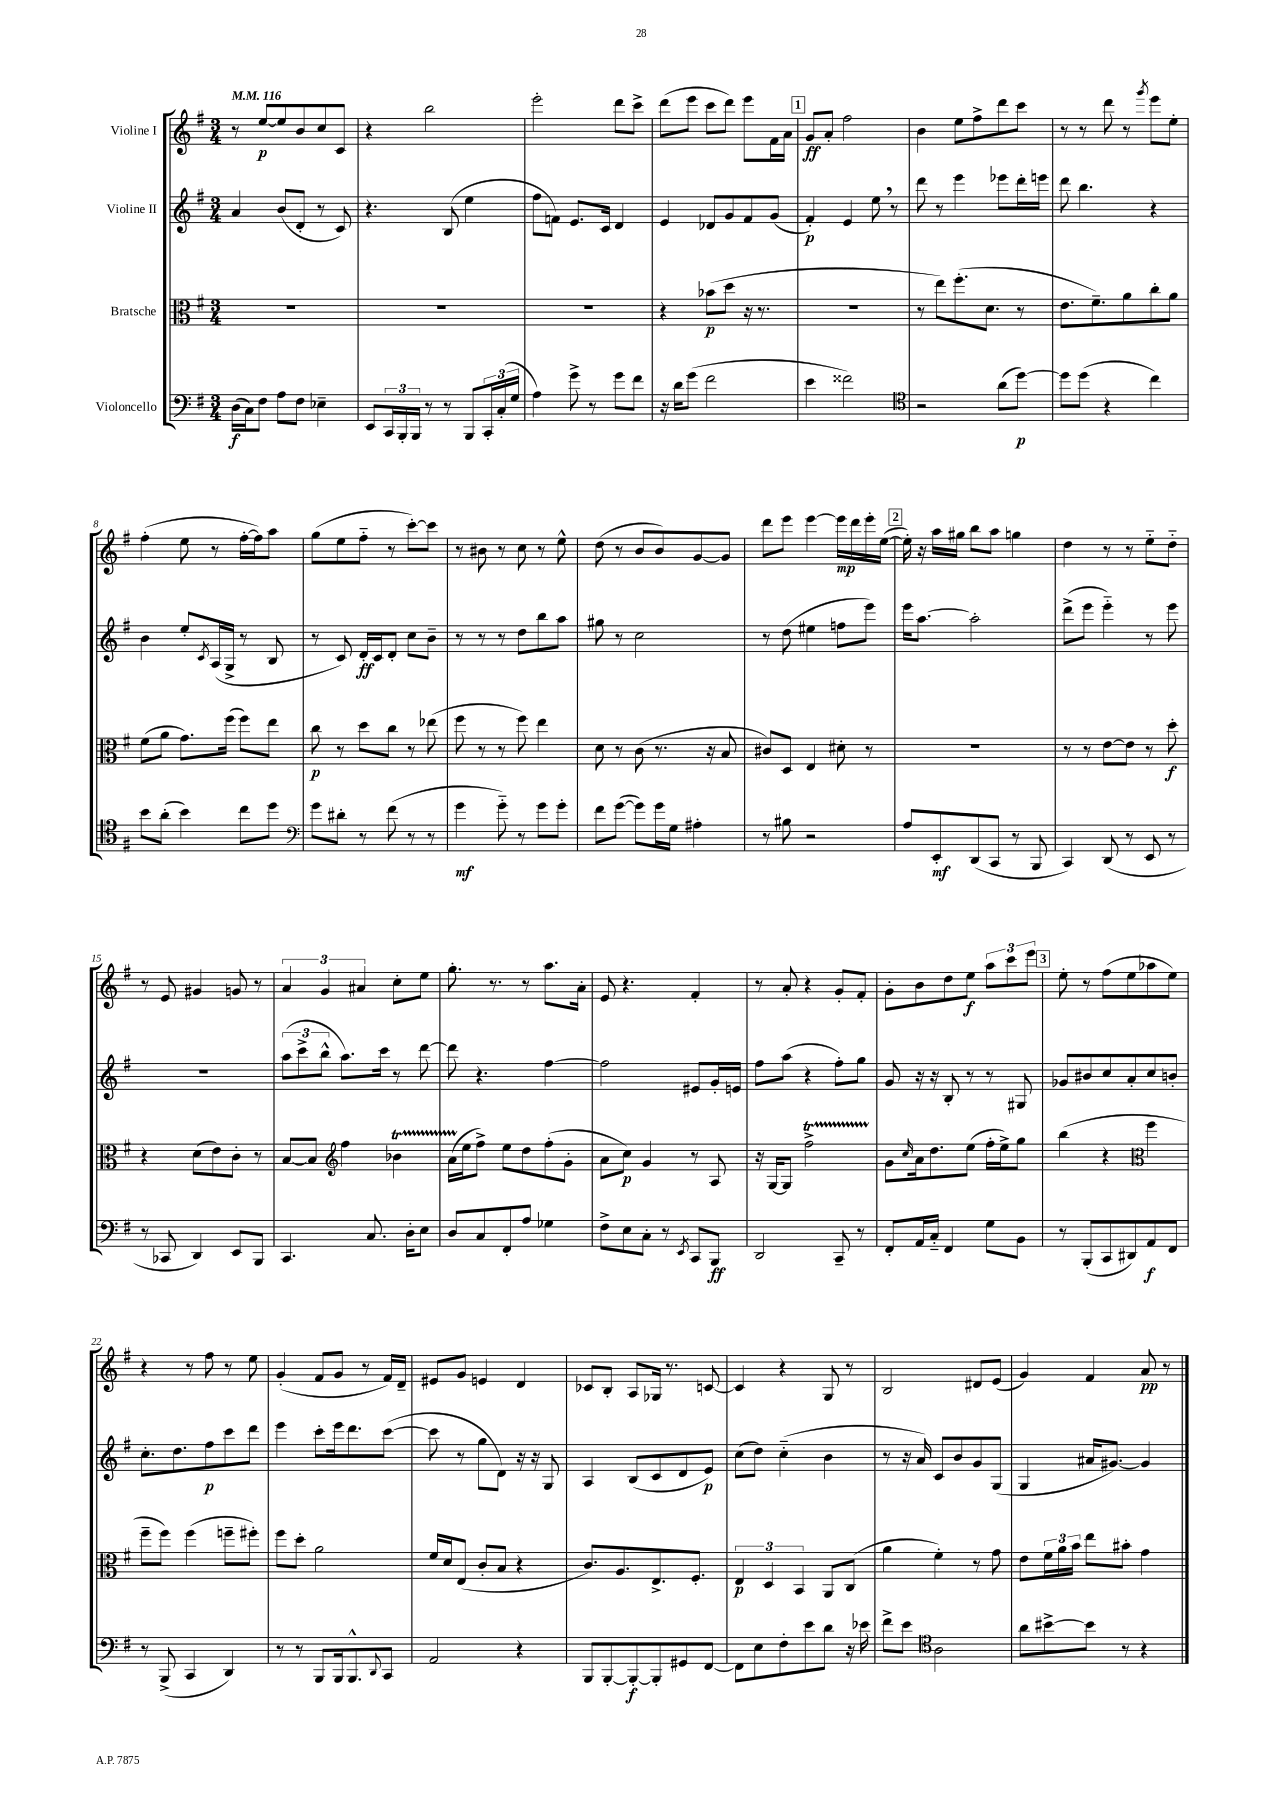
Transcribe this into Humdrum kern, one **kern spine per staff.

**kern	**dynam	**kern	**dynam	**kern	**dynam	**kern	**dynam
*part4	*part4	*part3	*part3	*part2	*part2	*part1	*part1
*staff4	*staff4	*staff3	*staff3	*staff2	*staff2	*staff1	*staff1
*I"Violoncello	*	*I"Bratsche	*	*I"Violine II	*	*I"Violine I	*
*clefF4	*	*clefC3	*	*clefG2	*	*clefG2	*
*k[f#]	*	*k[f#]	*	*k[f#]	*	*k[f#]	*
*M3/4	*	*M3/4	*	*M3/4	*	*M3/4	*
*MM116	*	*MM116	*	*MM116	*	*MM116	*
=1	=1	=1	=1	=1	=1	=1	=1
(16D\LL	f	2.r	.	4a/	.	8r	.
16C\J)	.	.	.	.	.	.	.
8F#\J	.	.	.	.	.	[8ee/L	p
8A\L	.	.	.	(8b/L	.	8ee/]	.
8F#\J	.	.	.	8d'/J	.	8b/	.
4E-X~\	.	.	.	8r	.	8cc/	.
.	.	.	.	8c/)	.	8c/J	.
=2	=2	=2	=2	=2	=2	=2	=2
8EE/L	.	2.r	.	4.r	.	4r	.
24CC/L	.	.	.	.	.	.	.
24BBB'/	.	.	.	.	.	.	.
24BBB/JJ	.	.	.	.	.	.	.
8r	.	.	.	.	.	2bb\	.
8r	.	.	.	(8B/	.	.	.
8BBB/L	.	.	.	4ee\	.	.	.
24CC'/L	.	.	.	.	.	.	.
(24C'/	.	.	.	.	.	.	.
24G/JJ	.	.	.	.	.	.	.
=3	=3	=3	=3	=3	=3	=3	=3
4A\)	.	2.r	.	8ff#\L	.	2eee'\	.
.	.	.	.	8fn\J)	.	.	.
8g^\	.	.	.	8.e/L	.	.	.
8r	.	.	.	.	.	.	.
.	.	.	.	16c/Jk	.	.	.
8g\L	.	.	.	4d/	.	8ddd\L	.
8f#\J	.	.	.	.	.	8ccc^\J	.
=4	=4	=4	=4	=4	=4	=4	=4
16r	.	4r	.	4e/	.	(8ddd\L	.
16d\KL	.	.	.	.	.	.	.
(8g\J	.	.	.	.	.	8eee\J	.
2f#\	.	(8b-X\L	p	8d-X/L	.	8ccc\L	.
.	.	8dd\J	.	8g/	.	8ddd\J)	.
.	.	16r	.	8f#/	.	8eee\L	.
.	.	8.r	.	.	.	.	.
.	.	.	.	(8g/J	.	16f#\L	.
.	.	.	.	.	.	16a\JJ	.
!!LO:REH:place=s1:t=1
=5	=5	=5	=5	=5	=5	=5	=5
4e\	.	2.r	.	4f#'/)	p	8g/L	ff
.	.	.	.	.	.	8a'/J	.
2f##X\)	.	.	.	4e/	.	2ff#\	.
.	.	.	.	8ee,\	.	.	.
.	.	.	.	8r	.	.	.
=6	=6	=6	=6	=6	=6	=6	=6
*clefC4	*	*	*	*	*	*	*
2r	.	8r	.	8ddd\	.	4b\	.
.	.	8ee\L)	.	8r	.	.	.
.	.	(8.ff#'\	.	4eee\	.	8ee\L	.
.	.	.	.	.	.	8ff#^\	.
.	.	8.d\J	.	.	.	.	.
(8a\L	.	.	.	8eee-X\L	.	8ddd\	.
[8dd\J)	p	8r	.	16ddd'\L	.	8ccc\J	.
.	.	.	.	16eeen\JJ	.	.	.
=7	=7	=7	=7	=7	=7	=7	=7
8dd\L]	.	8.e\L	.	8ddd\	.	8r	.
(8dd\J	.	.	.	4.bb\	.	8r	.
.	.	8.f#~\)	.	.	.	.	.
4r	.	.	.	.	.	8ddd\	.
.	.	8a\	.	.	.	8r	.
.	.	.	.	.	.	8qggg/	.
4cc\)	.	8cc'\	.	4r	.	8eee\L	.
.	.	8a\J	.	.	.	8ee'\J	.
!!LO:LB:g=z
=8	=8	=8	=8	=8	=8	=8	=8
8b\L	.	(8f#\L	.	4b\	.	(4ff#'\	.
(8a'\J	.	8a\J	.	.	.	.	.
4b\)	.	8.g\L)	.	8ee'/L	.	8ee\	.
.	.	.	.	8qc/	.	.	.
.	.	.	.	(16A/L	.	8r	.
.	.	(16ff#\Jk	.	16G^/JJ	.	.	.
8cc\L	.	8ff#\L)	.	8r	.	[16ff#'\LL	.
.	.	.	.	.	.	16ff#\J])	.
8dd\J	.	8ee\J	.	8B/	.	8aa\J	.
=9	=9	=9	=9	=9	=9	=9	=9
*clefF4	*	*	*	*	*	*	*
8g\L	.	8cc\	p	8r	.	(8gg\L	.
8d#X'\J	.	8r	.	8c/)	.	8ee\	.
8r	.	8dd\L	.	16d'/LL	ff	8ff#\J	.
.	.	.	.	16c/J	.	.	.
(8f#\	.	8cc\J	.	8d'/J	.	8r	.
8r	.	8r	.	8cc\L	.	[8ccc'\L)	.
8r	.	(8ee-X\	.	8b~\J	.	8ccc\J]	.
=10	=10	=10	=10	=10	=10	=10	=10
4g\	mf	8ff#\	.	8r	.	8r	.
.	.	8r	.	8r	.	8b#X\	.
8g\)	.	8r	.	8r	.	8r	.
8r	.	8ff#\)	.	8dd\L	.	8cc\	.
8g\L	.	4ee\	.	8bb\	.	8r	.
8g'\J	.	.	.	8aa\J	.	8ee^^\	.
=11	=11	=11	=11	=11	=11	=11	=11
8f#\L	.	8d\	.	8gg#X\	.	(8dd\	.
([8g\J	.	8r	.	8r	.	8r	.
8g\L])	.	(8c\	.	2cc\	.	8b/L	.
16g\L	.	8.r	.	.	.	8b/)	.
16G\JJ	.	.	.	.	.	.	.
4A#X'\	.	.	.	.	.	[8g/	.
.	.	16r	.	.	.	.	.
.	.	8B/	.	.	.	8g/J]	.
=12	=12	=12	=12	=12	=12	=12	=12
8r	.	8c#X/L)	.	8r	.	8ddd\L	.
8B#X\	.	8D/J	.	(8dd\	.	8eee\J	.
2r	.	4E/	.	4ee#X\	.	[4eee\	.
.	.	8d#X'\	.	8ffn\L	.	16eee\LL]	mp
.	.	.	.	.	.	16ddd\	.
.	.	8r	.	8eee\J)	.	16eee'\	.
.	.	.	.	.	.	([16ee\JJ	.
!!LO:REH:place=s1:t=2
=13	=13	=13	=13	=13	=13	=13	=13
8A/L	.	2.r	.	16eee\KL	.	16ee'\])	.
.	.	.	.	[8.aa\J	.	16r	.
8EE'/	mf	.	.	.	.	16aa\LL	.
.	.	.	.	.	.	16gg#X\JJ	.
(8DD/	.	.	.	2aa'\]	.	8bb\L	.
8CC/J	.	.	.	.	.	8aa\J	.
8r	.	.	.	.	.	4ggn\	.
8BBB/	.	.	.	.	.	.	.
=14	=14	=14	=14	=14	=14	=14	=14
4CC/)	.	8r	.	(8ddd^\L	.	4dd\	.
.	.	8r	.	8eee\J	.	.	.
(8DD/	.	[8e\L	.	4eee\)	.	8r	.
8r	.	8e\J]	.	.	.	8r	.
8EE/	.	8r	.	8r	.	8ee\L	.
8r	.	8dd'\	f	8eee\	.	8dd\J	.
!!LO:LB:g=z
=15	=15	=15	=15	=15	=15	=15	=15
8r	.	4r	.	2.r	.	8r	.
8CC-X/	.	.	.	.	.	8e/	.
4DD/)	.	(8d\L	.	.	.	4g#X/	.
.	.	8e\)	.	.	.	.	.
8EE/L	.	8c'\J	.	.	.	8gn/	.
8BBB/J	.	8r	.	.	.	8r	.
=16	=16	=16	=16	=16	=16	=16	=16
4.CC/	.	[8B/L	.	(12aa\L	.	6a/	.
.	.	.	.	12ccc^\	.	.	.
.	.	8B/J]	.	.	.	.	.
.	.	.	.	12bb^^\J	.	6g/	.
*	*	*clefG2	*	*	*	*	*
.	.	4ff#\	.	8.aa\L)	.	.	.
.	.	.	.	.	.	6a#X/	.
8.C/	.	.	.	.	.	.	.
.	.	.	.	16ccc\Jk	.	.	.
.	.	4b-XT\	.	8r	.	8cc'\L	.
16D'\KL	.	.	.	.	.	.	.
8E\J	.	.	.	[8ddd\	.	8ee\J	.
=17	=17	=17	=17	=17	=17	=17	=17
8D/L	.	(16aTTT\LL	.	8ddd\]	.	8.gg'\	.
.	.	16ee\J	.	.	.	.	.
8C/	.	8ff#^\J)	.	4.r	.	.	.
.	.	.	.	.	.	8.r	.
8FF#'/	.	8ee\L	.	.	.	.	.
8A/J	.	8dd\	.	.	.	8r	.
4G-X\	.	(8ff#'\	.	[4ff#\	.	8.aa\L	.
.	.	8g'\J	.	.	.	.	.
.	.	.	.	.	.	16a'\Jk	.
=18	=18	=18	=18	=18	=18	=18	=18
8F#^\L	.	8a\L	.	2ff#\]	.	8e/	.
8E\	.	8cc\J)	p	.	.	4.r	.
8C'\J	.	4g/	.	.	.	.	.
8r	.	.	.	.	.	.	.
8qEE/	.	.	.	.	.	.	.
8CC/L	.	8r	.	8e#X/L	.	4f#'/	.
8BBB/J	ff	8A/	.	16g'/L	.	.	.
.	.	.	.	16en/JJ	.	.	.
=19	=19	=19	=19	=19	=19	=19	=19
2DD/	.	16r	.	8ff#\L	.	8r	.
.	.	[16G/KL	.	.	.	.	.
.	.	8G/J]	.	(8aa\J	.	8a'/	.
.	.	2ff#t^\	.	4r	.	4r	.
8CC~/	.	.	.	8ff#'\L)	.	8g'/L	.
8r	.	.	.	8gg\J	.	8f#'/J	.
=20	=20	=20	=20	=20	=20	=20	=20
8FF#'/L	.	8g\L	.	8g/	.	8g'\L	.
.	.	16qqcc/	.	.	.	.	.
16AA/L	.	16a\k	.	16r	.	8b\	.
16C/JJ	.	8.dd\	.	16r	.	.	.
4FF#/	.	.	.	8B'/	.	8dd\	.
.	.	(8ee\J	.	8r	.	8ee\J	f
8G\L	.	16ff#'\LL	.	8r	.	12aa\L	.
.	.	16ee^\J)	.	.	.	.	.
.	.	.	.	.	.	12ccc\	.
8BB\J	.	8gg\J	.	8G#X/	.	.	.
.	.	.	.	.	.	12eee\J	.
!!LO:REH:place=s1:t=3
=21	=21	=21	=21	=21	=21	=21	=21
8r	.	(4bb\	.	8g-X/L	.	8ee'\	.
(8BBB'/L	.	.	.	8b#X/	.	8r	.
8CC/	.	4r	.	8cc/	.	(8ff#\L	.
8DD#X/)	.	.	.	8a'/	.	8ee\	.
*	*	*clefC3	*	*	*	*	*
8AA/	f	4ff#\	.	8cc/	.	8aa-X\	.
8FF#/J	.	.	.	8bn'/J	.	8ee\J)	.
!!LO:LB:g=z
=22	=22	=22	=22	=22	=22	=22	=22
8r	.	8ff#~\L	.	8.cc'\L	.	4r	.
(8BBB^/	.	8ff#\J)	.	.	.	.	.
.	.	.	.	8.dd\	.	.	.
4CC/	.	(4ff#\	.	.	.	8r	.
.	.	.	.	8ff#\	p	8ff#\	.
4DD/)	.	8ffn~\L	.	8ccc\	.	8r	.
.	.	8ff#X'\J)	.	8ddd\J	.	8ee\	.
=23	=23	=23	=23	=23	=23	=23	=23
8r	.	8ff#\L	.	4eee\	.	(4g'/	.
8r	.	8dd'\J	.	.	.	.	.
8BBB/L	.	2a\	.	8ccc'\L	.	8f#/L	.
16BBB/k	.	.	.	16eee\k	.	8g/J	.
8.BBB^^/	.	.	.	8.ddd\	.	.	.
.	.	.	.	.	.	8r	.
8qqDD/	.	.	.	.	.	.	.
8CC/J	.	.	.	([8ccc\J	.	16f#/LL)	.
.	.	.	.	.	.	16d~/JJ	.
=24	=24	=24	=24	=24	=24	=24	=24
2AA/	.	16f#/LL	.	8ccc\]	.	8e#X/L	.
.	.	16d/J	.	.	.	.	.
.	.	(8E/J	.	8r	.	8g/J	.
.	.	8c'/L	.	8gg\L	.	4en/	.
.	.	8B/J	.	8d\J)	.	.	.
4r	.	4r	.	16r	.	4d/	.
.	.	.	.	16r	.	.	.
.	.	.	.	8G/	.	.	.
=25	=25	=25	=25	=25	=25	=25	=25
8BBB/L	.	8.c/L)	.	4A/	.	8c-X/L	.
[8BBB'/	.	.	.	.	.	8B'/J	.
.	.	8.A/	.	.	.	.	.
8BBB'/_	f	.	.	(8B/L	.	8A/L	.
8BBB'/]	.	8.E^/	.	8c/	.	16G-X/Jk	.
.	.	.	.	.	.	8.r	.
8GG#X/	.	.	.	8d/	.	.	.
.	.	8.F#'/J	.	.	.	.	.
[8FF#/J	.	.	.	8e/J)	p	[8cn/	.
=26	=26	=26	=26	=26	=26	=26	=26
8FF#\L]	.	6E/	p	(8cc\L	.	4c/]	.
8E\	.	.	.	8dd\J)	.	.	.
.	.	6D/	.	.	.	.	.
8F#'\	.	.	.	(4cc\	.	4r	.
.	.	6BB/	.	.	.	.	.
8e\	.	.	.	.	.	.	.
8d\J	.	8AA/L	.	4b\	.	8G/	.
16r	.	(8C/J	.	.	.	8r	.
16e-X\	.	.	.	.	.	.	.
=27	=27	=27	=27	=27	=27	=27	=27
8f#^\L	.	4a\	.	8r	.	2B/	.
8e\J	.	.	.	16r	.	.	.
.	.	.	.	16a/)	.	.	.
*clefC4	*	*	*	*	*	*	*
2A\	.	4f#'\)	.	8c/L	.	.	.
.	.	.	.	8b/	.	.	.
.	.	8r	.	8g/	.	8d#X/L	.
.	.	8g\	.	(8G/J	.	(8e/J	.
=28	=28	=28	=28	=28	=28	=28	=28
8a\L	.	8e\L	.	4G/	.	4g/)	.
[8b#X^\	.	24f#\L	.	.	.	.	.
.	.	24a\	.	.	.	.	.
.	.	24b\JJ	.	.	.	.	.
8b#\J]	.	8ee\L	.	16a#X/KL	.	4f#/	.
.	.	.	.	[8.g#X/J)	.	.	.
8r	.	8b#X'\J	.	.	.	.	.
4r	.	4g\	.	4g#/]	.	8a/	pp
.	.	.	.	.	.	8r	.
==	==	==	==	==	==	==	==
*-	*-	*-	*-	*-	*-	*-	*-
